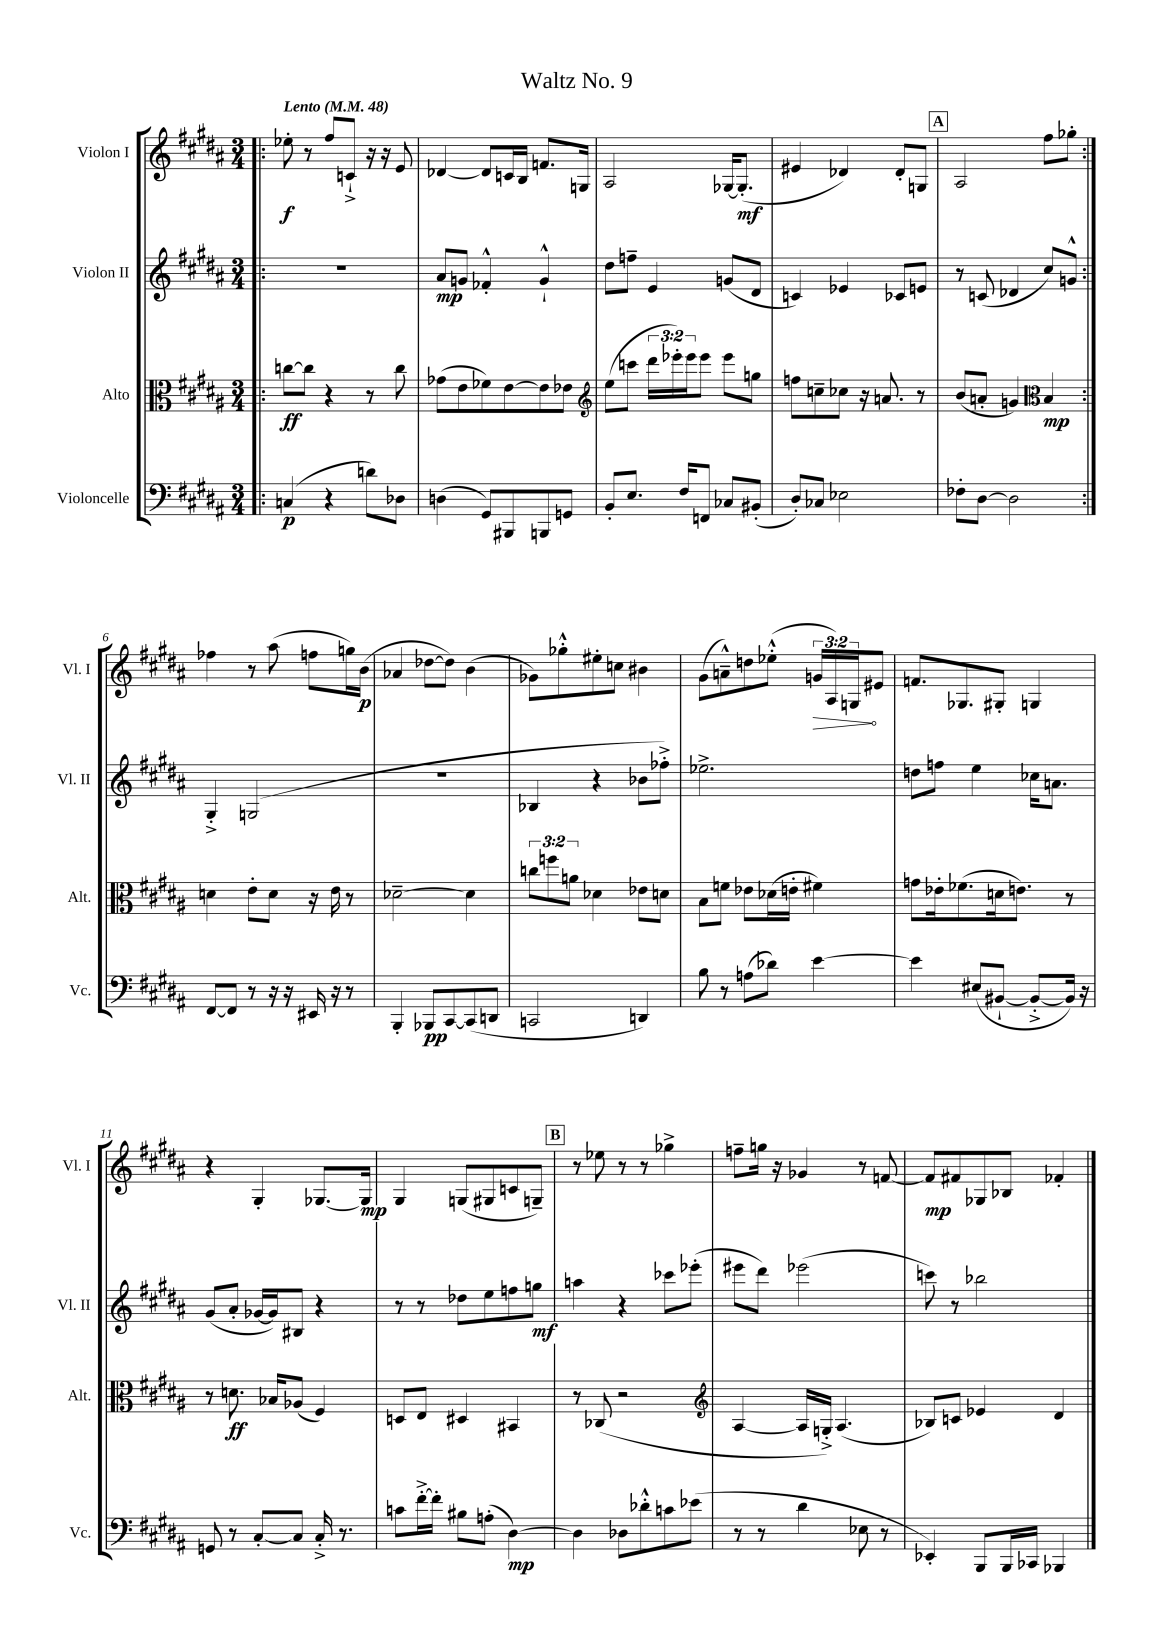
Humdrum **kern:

**kern	**kern	**kern	**kern
*staff4	*staff3	*staff2	*staff1
*clefF4	*clefC3	*clefG2	*clefG2
*k[f#c#g#d#a#]	*k[f#c#g#d#a#]	*k[f#c#g#d#a#]	*k[f#c#g#d#a#]
*M3/4	*M3/4	*M3/4	*M3/4
*MM48	*MM48	*MM48	*MM48
=!|:	=!|:	=!|:	=!|:
(4C/	[8cc\L	2.r	8ee-'\
.	8cc\]J	.	8r
4r	4r	.	8ff#/L
.	.	.	8c`^/J
8d\L)	8r	.	16r
.	.	.	16r
8D-\J	8cc\	.	8e/
=	=	=	=
(4D\	(8g-\L	8a#/L	[4d-/
.	8e\	8g/J	.
8GG#/L)	8f-\)	4f-'^^/	8d-/]L
8BBB#/	[8e\	.	16c/L
.	.	.	16B/JJ
8BBB/	8e\]	4g`^^/	8.f/L
8GG/J	8e-\J	.	.
.	.	.	16G/Jk
=	=	=	=
*	*clefG2	*	*
8BB'/L	(8ee\L	8dd#\L	2A#/
8.E/J	8ccc\J	8ff~\J	.
.	24ddd#\LL	4e/	.
.	24eee-'\)	.	.
16F#/LK	.	.	.
.	24eee-\J	.	.
8FF/J	8eee-\J	.	.
8C-/L	8eee-\L	(8g/L	[16G-/LK
.	.	.	(8.G-'/]J
(8BB#'/J	8gg\J	8d#/J	.
=	=	=	=
8D#'/L)	8ff\L	4c/)	4e#/
8C-/J	8cc~\	.	.
2E-\	8cc-\J	4e-/	4d-/)
.	16r	.	.
.	8.a/	.	.
.	.	8c-/L	8d-'/L
.	8r	8e/J	8G/J
=	=	=	=
8F-'\L	(8b/L	8r	2A#/
[8D#\J	8a'/J	(8c/	.
2D#\]	4g/)	4d-/	.
*	*clefC3	*	*
.	4B/	8cc#/L)	8ff#\L
.	.	8g^^/J	8gg-'\J
=:|!	=:|!	=:|!	=:|!
[8FF#/L	4d\	4G#'^/	4ff-\
8FF#/]J	.	.	.
8r	8e'\L	(2G/	8r
16r	8d\J	.	(8aa#\
16r	.	.	.
16EE#/	16r	.	8ff\L
16r	16e\	.	.
8r	8r	.	16gg\L)
.	.	.	(16b\JJ
=	=	=	=
4BBB'/	[2d-~\	2.r	4a-/
8BBB-/L	.	.	[8dd-\L
[8CC#/	.	.	8dd-\]J)
(8CC#/]	4d-\]	.	(4b\
8DD/J	.	.	.
=	=	=	=
2CC/	12cc\L	4B-/	8g-\L)
.	12ff\	.	.
.	.	.	8gg-'^^\
.	12a\J	.	.
.	4d-\	4r	8ee#'\
.	.	.	8cc\J
4DD/)	8e-\L	8b-\L	4b#\
.	8d\J	8ff-'^\J)	.
=	=	=	=
8B\	8B\L	2.ee-^\	(8g#\L
8r	8f\J	.	8a~^^\)
(8A\L	8e-\L	.	8dd\
8d-\J)	(16d-\L	.	(8ee-'^^\J
.	16e'\JJ	.	.
[4e\	4f#\)	.	24g/LL
.	.	.	24A#/)
.	.	.	24G/J
.	.	.	8e#/J
=	=	=	=
4e\]	8g\L	8dd\L	8.f/L
.	16e-'\k	8ff\J	.
.	(8.f-\	.	8.G-/
(8E#/L	.	4ee\	.
[8BB#`/J	16d\k	.	8G#'/J
.	8.e\J)	.	.
8BB#'^/_L	.	16cc-\LK	4G/
.	.	8.a\J	.
16BB#/]Jk)	8r	.	.
16r	.	.	.
=	=	=	=
8GG/	8r	(8g#/L	4r
8r	8.d\	8a#'/J	.
[8C#'/L	.	[16g-/LL	4G#'/
.	16B-/LK	16g-/]J)	.
8C#/]J	(8A-/J	8B#/J	.
16C#'^/	4F#/)	4r	[8.G-/L
8.r	.	.	.
.	.	.	16G-/]Jk
=	=	=	=
8c\L	8D/L	8r	4G#/
[16f#'^\L	8E/J	8r	.
16f#'\]JJ	.	.	.
8B#\L	4D#/	8dd-\L	(8G/L
(8A'\J	.	8ee\	8G#/
[4D#\)	4BB#/	8ff\	8c/
.	.	8gg\J	8G~/J)
=	=	=	=
4D#\]	8r	4aa\	8r
.	(8C-/	.	8ee-\
8D-\L	2r	4r	8r
8d-'^^\	.	.	8r
8c\	.	8ccc-\L	4gg-^\
(8e-\J	.	(8eee-'\J	.
=	=	=	=
*	*clefG2	*	*
8r	[4A#/	8eee#\L	8ff~\L
8r	.	8ddd#\J)	16gg\Jk
.	.	.	16r
4d#\	16A#/]LL	(2eee-\	4g-/
.	16G'^/JJ)	.	.
.	(4.A#/	.	.
8E-\	.	.	8r
8r	.	.	[8f/
=	=	=	=
4EE-'/)	8B-/L)	8ccc\)	8f/]L
.	8c/J	8r	8f#/
8BBB/L	4e-/	2bb-\	8G-/
16BBB/L	.	.	8B-/J
16CC-/JJ	.	.	.
4BBB-/	4d#/	.	4f-'/
==	==	==	==
*-	*-	*-	*-
